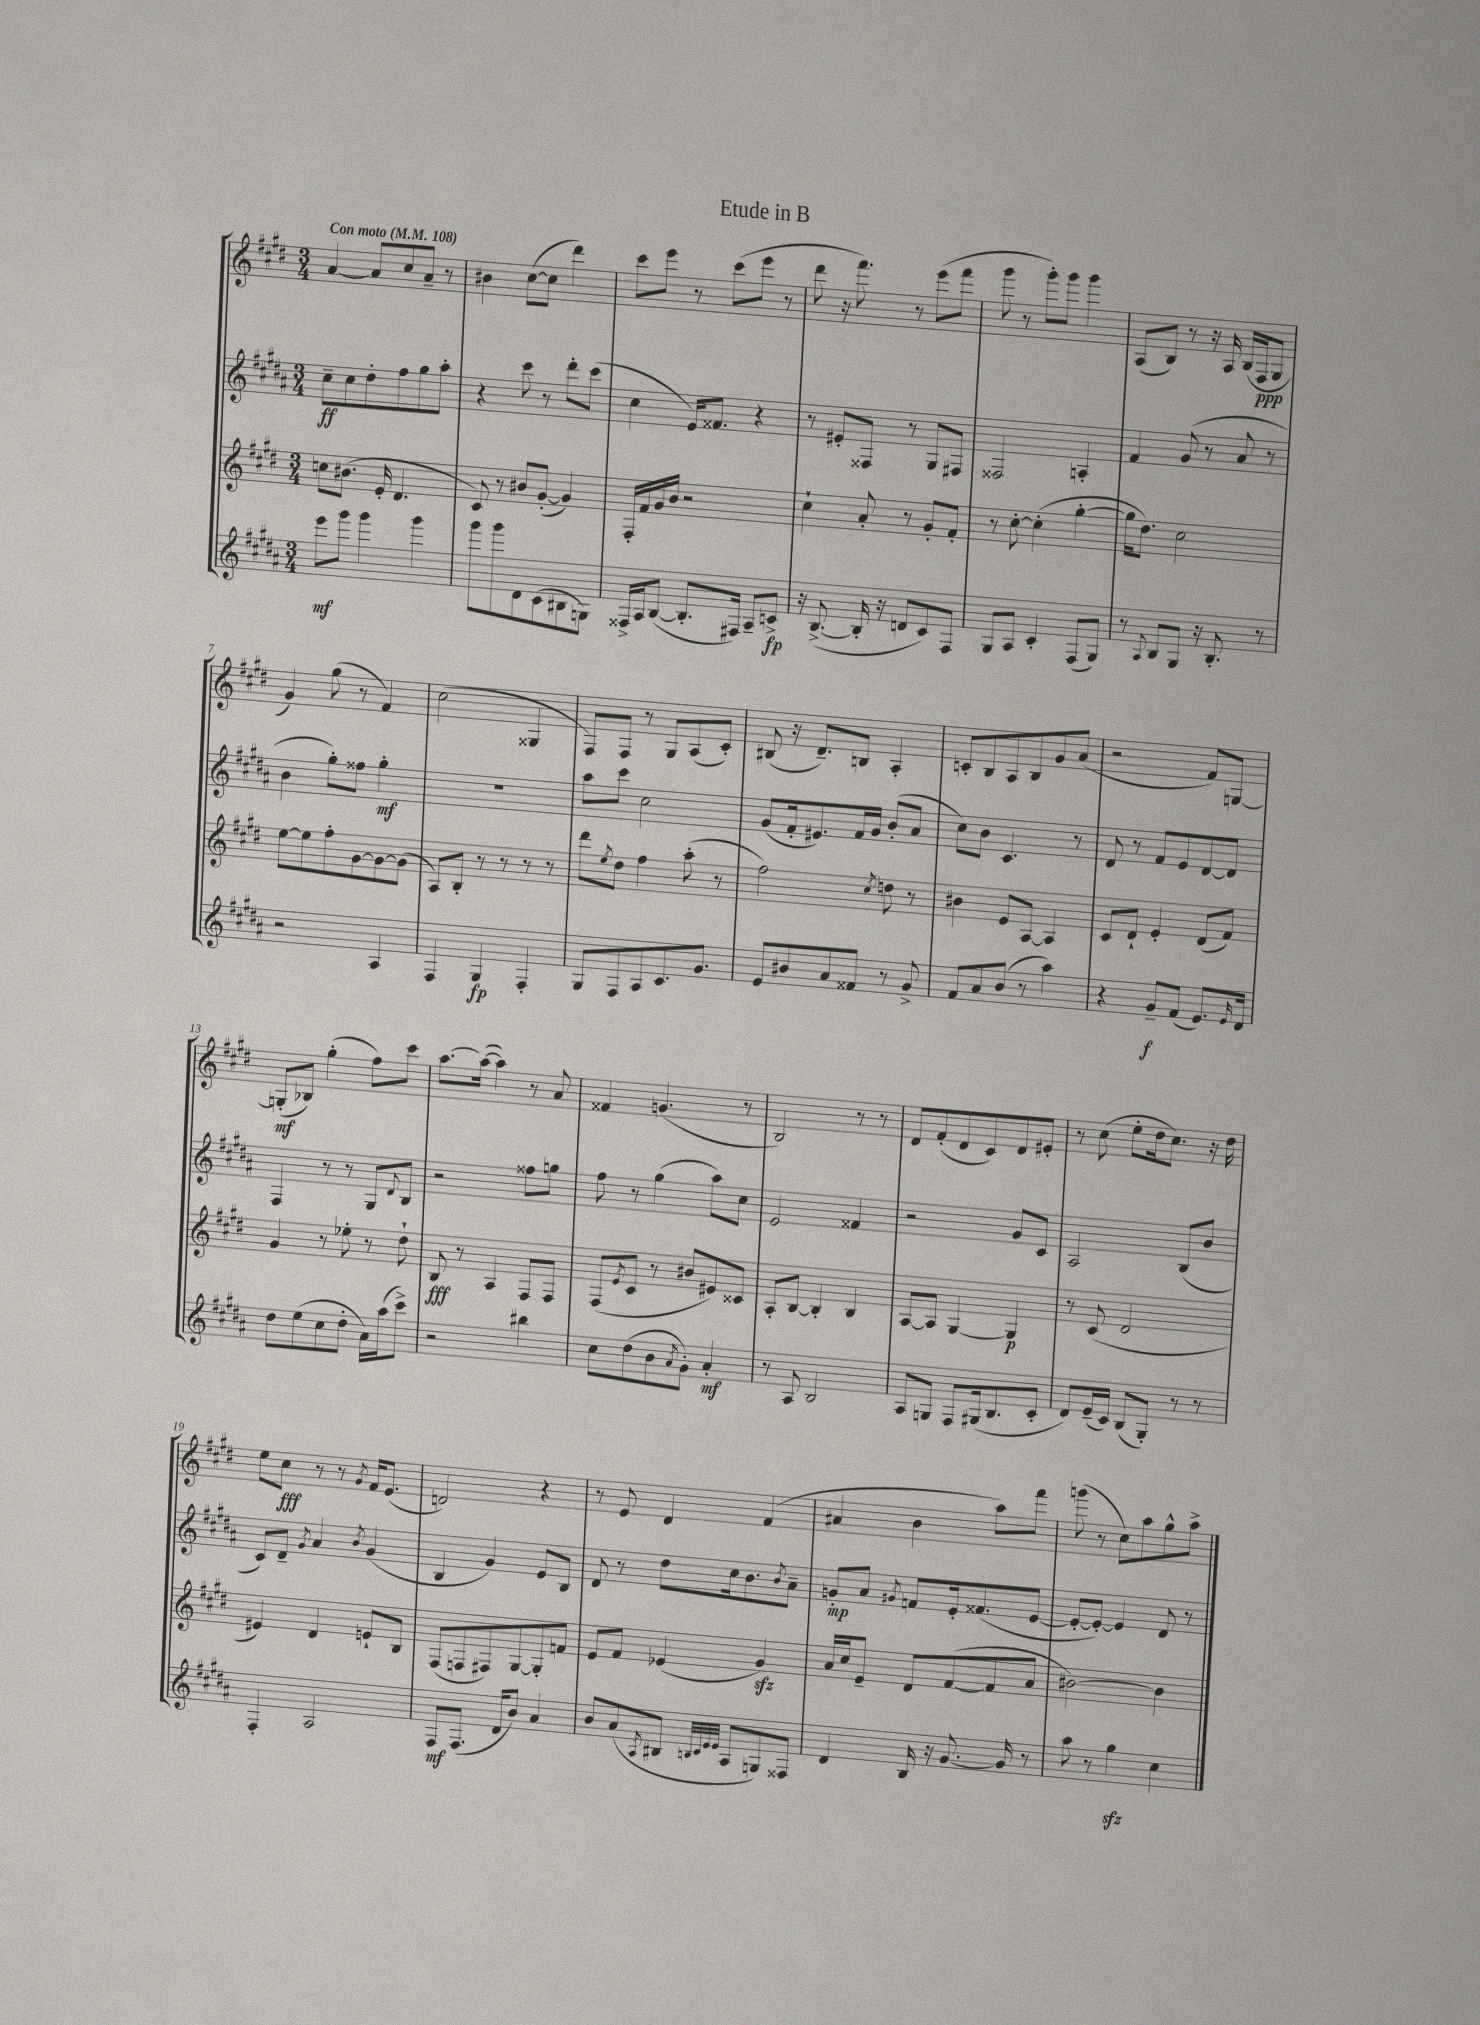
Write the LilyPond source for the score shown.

\header { title = "Etude in B" }
<<
\new StaffGroup <<
\new Staff = "s0" {
    \clef treble \key e \major \numericTimeSignature \time 3/4 \tempo "Con moto" 4 = 108
    a'4~ a'8 cis''8 a'8-- r8 |
    bis'4 cis''8~( cis''8 dis'''4) |
    cis'''8 e'''8 r8 cis'''8( e'''8 r8 |
    dis'''8 r16 fis'''8.) r8 e'''8( fis'''8 |
    gis'''8 r8 gis'''8-.) gis'''8 gis'''4 |
    a8( b8) r8 r16 a16 b16( fis16\ppp gis8 |
    gis'4) gis''8( r8 fis'4) |
    cis''2( gisis4 |
    fis8) fis8 r8 gis8 a8( cis'8-.) |
    bis8( r16 dis'8.--) b8 a4-. |
    c'8-. b8 a8 b8 gis'8 a'8( |
    r2 fis'8) g8~ |
    g8-.\mf( bes8) gis''4-.( fis''8) cis'''8 |
    a''8.~ a''16~( a''4) r8 a'8 |
    fisis'4 g'4.( r8 |
    b2) r8 r8 |
    dis'8 fis'8-.( dis'8 cis'8) dis'8 eis'8-. |
    r8 cis''8( e''8-. dis''16 cis''8.) r16 dis''16 |
    e''8 cis''8\fff r8 r8 \acciaccatura { gis'8 } fis'16 e'8.( |
    d'2) r4 |
    r8 e'8 dis'4 fis'4( |
    ais'4 b'4 a''8) fis'''8 |
    g'''8( r8 cis''8) a''8 gis''8-^ a''8-> \bar "|." |
}
\new Staff = "s1" {
    \clef treble \key b \major \numericTimeSignature \time 3/4
    cis''8--\ff cis''8 dis''8-. fis''8 gis''8 ais''8-. |
    r4 cis'''8 r8 dis'''8-. cis'''8( |
    cis''4 e'16) fisis'8. r4 |
    r8 eis'8-. fisis8 r8 gis8 fis8 |
    fisis2 a4-. |
    fis'4 gis'8( r8 ais'8 r8 |
    b'4 gis''8-.) fisis''8 gis''4-.\mf |
    R2. |
    ais''8 cis'''8 cis''2 |
    gis'8( fis'16-. eis'8.) fis'16 gis'16 b'8-.( ais'8 |
    cis''8) b'8 cis'4. r8 |
    dis'8 r8 fis'8 e'8 dis'8~ dis'8 |
    fis4 r8 r8 gis8 \appoggiatura { dis'8 } b8 |
    r2 fisis''8 g''8 |
    fis''8 r8 gis''4( ais''8) cis''8 |
    e'2 fisis'4 |
    r2 gis'8 cis'8 |
    ais2 b8( b'8 |
    cis'8) dis'8-- \acciaccatura { gis'8 } ais'4 \acciaccatura { b'8 } gis'4( |
    b4 gis'4) e'8 b8 |
    dis'8 r8 dis''8 cis''16 b'8. \acciaccatura { b'8 } ais'8-- |
    g'8-.\mp ais'8 \acciaccatura { gis'8 } f'8 e'16-. fisis'8.( e'8~ |
    e'8~-. e'8~-.) e'4 dis'8 r8 \bar "|." |
}
\new Staff = "s2" {
    \clef treble \key e \major \numericTimeSignature \time 3/4
    c''8 bis'8.( e'16-. dis'4. |
    cis'8) r8 bis'8 gis'8~-.( gis'4) |
    fis16-. fis'16 gis'16 b'16 r2 |
    cis''4-! a'8-. r8 gis'8-. fis'8-. |
    r8 cis''8~-. cis''4-.( gis''4~-. |
    gis''16 dis''8.) cis''2 |
    e''8~ e''8 fis''8-. gis'8~ gis'8~ gis'8( |
    a8) b8-. r8 r8 r8 r8 |
    dis'''8 \acciaccatura { e''8 } dis''8 fis''4 a''8-.( r8 |
    fis''2) \acciaccatura { cis''8 } d''8 r8 |
    bis'4 e'8 a8~ a4 |
    cis'8 dis'8-! e'4-. dis'8( fis'8) |
    gis'4 r8 ees''8-. r8 dis''8-! |
    b8\fff r8 a4 fis8 fis8 |
    fis8( \acciaccatura { e'8 } cis'8 r8 bis'8 eis'8) cisis'8 |
    a8-. b8~ b4-. b4 |
    a8~ a8 gis4~ gis4\p |
    r8 cis'8( dis'2 |
    eis'4) dis'4 e'8-! b8 |
    fis8( f8 fis8) gis8~ gis8-. f'8 |
    e'8 fis'8 ees'4( gis'4\sfz) |
    a'16 cis''16 e'8-- dis'8 fis'8~( fis'8 a'8 |
    bis'2~) bis'4 \bar "|." |
}
\new Staff = "s3" {
    \clef treble \key b \major \numericTimeSignature \time 3/4
    e'''8\mf gis'''8 gis'''4 gis'''4 |
    gis'''8 gis'''8 dis'8 cis'8( bis8 g8) |
    fisis16-> ais16 b8~( b8.-. fis16) ais8-- c'8->\fp |
    r16 b8.~->( b16-. r16 d'8 cis'8) fis8 |
    gis8 ais8 cis'4-. fis8( gis8) |
    r8 \appoggiatura { ais8 } b8 gis8 r16 b8.-. r8 |
    r2 ais4 |
    fis4 gis4\fp fis4-. |
    gis8 fis8 ais8 cis'8. gis'8. |
    e'8 bis'8 ais'8 fisis'8 r8 gis'8-> |
    fis'8 ais'8 b'8( r8 ais''4) |
    r4 gis'8--\f fis'8( e'8.) \grace { e'16 } dis'16 |
    dis''8 e''8( cis''8 dis''8-. ais'16) ais''16( cis'''8->) |
    r2 bis''4 |
    cis''8 dis''8( b'8 \acciaccatura { ais'8 } gis'8-.) ais'4-.\mf |
    r8 ais8 b2 |
    ais8 g8 fis8 gis16( b8. cis'8-. |
    dis'8) e'16--( cis'16) b8( gis8-.) r8 r8 |
    fis4-. ais2 |
    fis8\mf fis8.( dis'16 b'8) ais'4 |
    b'8 ais'8( \acciaccatura { ais8 } bis8 \grace { b32 cis'32 e'32 e'32 } ais8 g8) fisis8 |
    dis'4 b16 r16 gis'8.~ gis'16 r8 |
    ais''8 r8 gis''4\sfz cis''4 \bar "|." |
}
>>
>>
